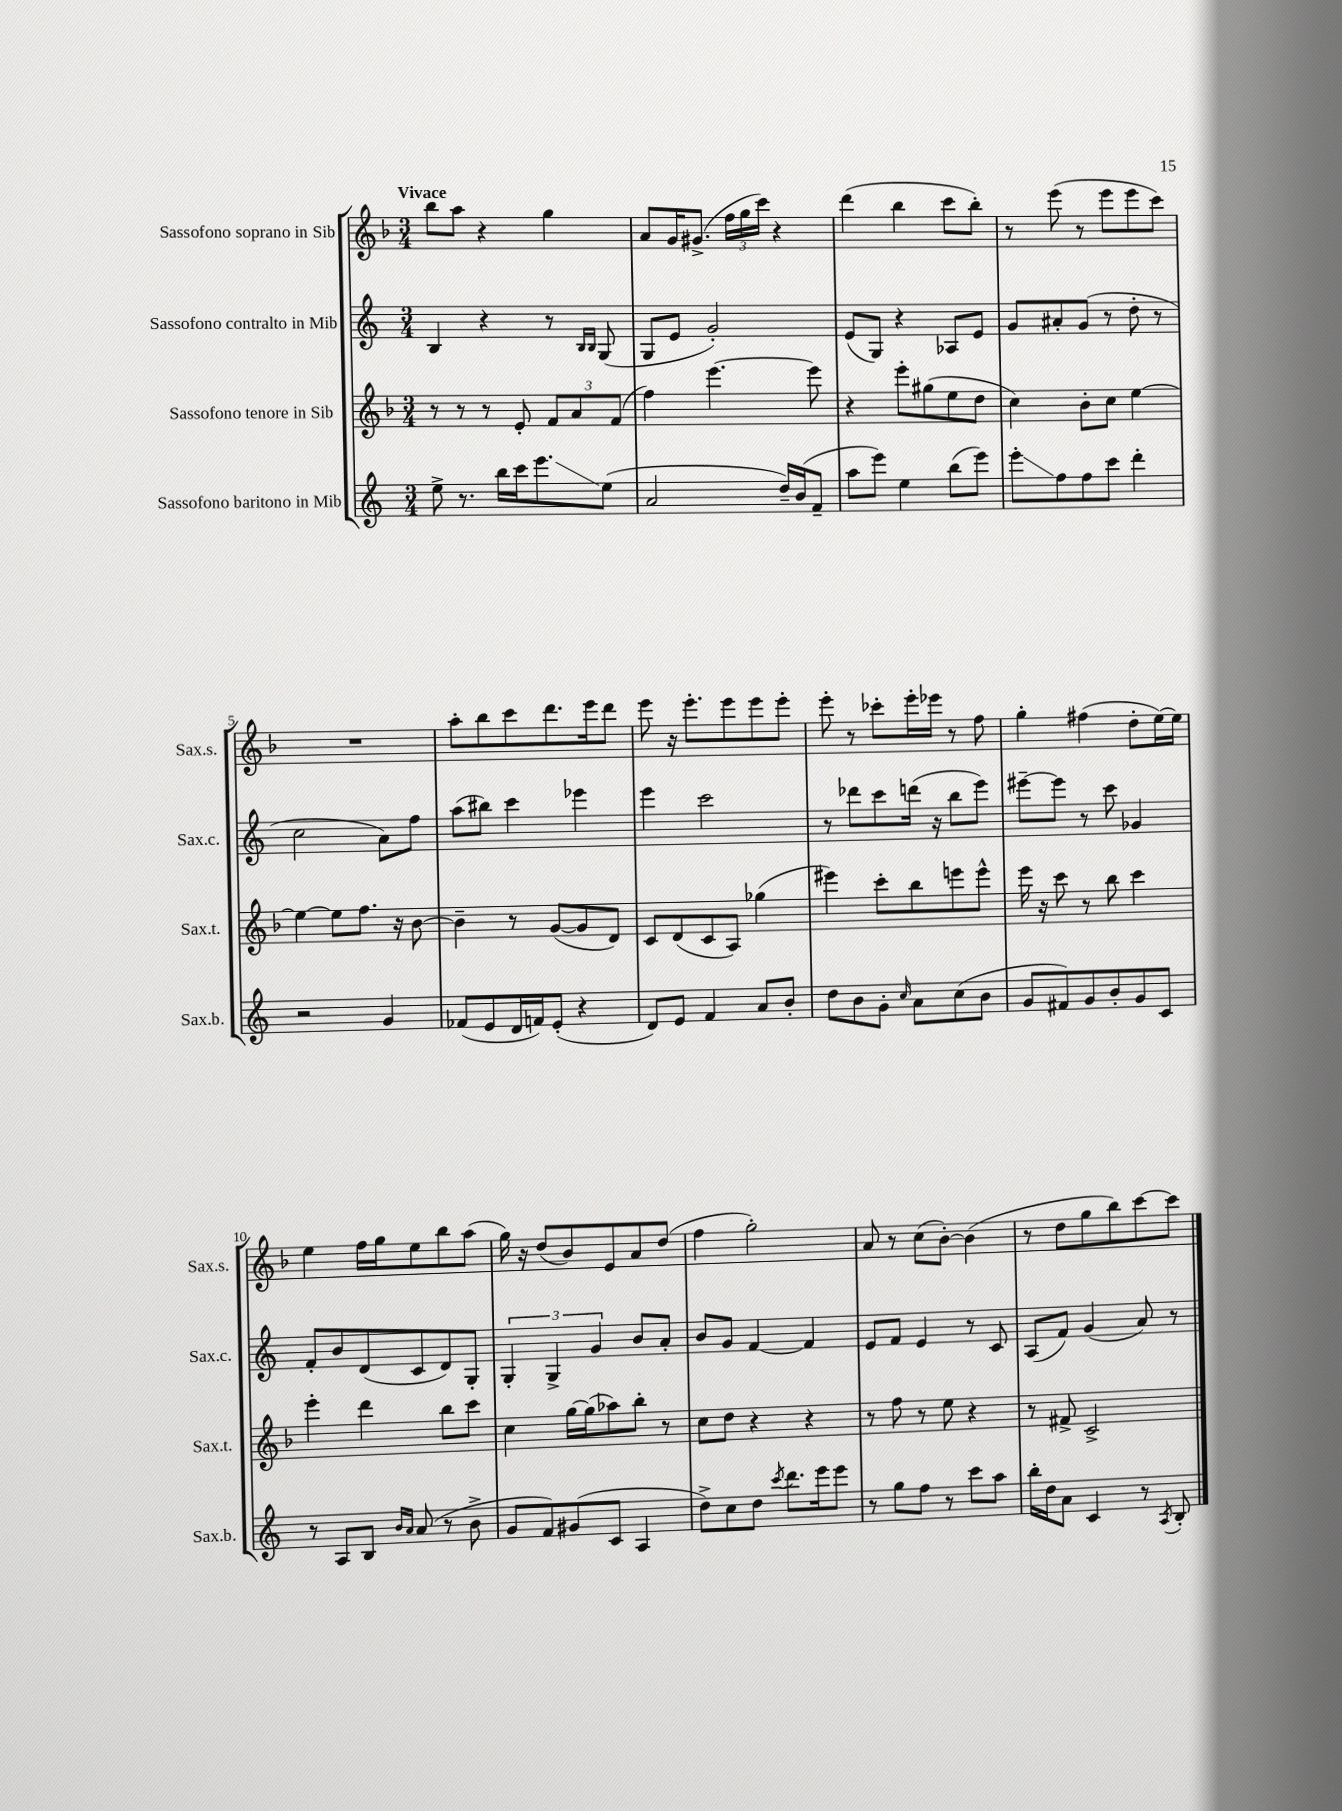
<<
\new StaffGroup <<
\new Staff = "s0" \with { instrumentName = "Sassofono soprano in Sib" shortInstrumentName = "Sax.s." } {
    \clef treble \key f \major \numericTimeSignature \time 3/4 \tempo "Vivace"
    \autoBeamOff bes''8[ a''8] r4 g''4 |
    a'8[ g'16 gis'8.]->( \tuplet 3/2 { f''16[ g''16 c'''16]) } r4 |
    d'''4( bes''4 c'''8[ bes''8]-.) |
    r8 e'''8( r8 e'''8[ e'''8 c'''8]) |
    R2. |
    a''8[-. bes''8 c'''8 d'''8. e'''16 d'''8] |
    e'''8 r16 e'''8.[-. e'''8 e'''8 e'''8]-. |
    e'''8-. r8 ces'''8[-. e'''16-. ees'''16] r8 f''8 |
    g''4-. fis''4( d''8[-. e''16~) e''16] |
    e''4 f''16[ g''16 e''8 bes''8 a''8]( |
    g''16) r16 d''8[( bes'8) e'8 a'8 d''8]( |
    f''4 g''2-.) |
    a'8 r8 c''8[( bes'8]~-.) bes'4( |
    r8 d''8[ g''8 bes''8) c'''8~ c'''8] \bar "|." |
}
\new Staff = "s1" \with { instrumentName = "Sassofono contralto in Mib" shortInstrumentName = "Sax.c." } {
    \clef treble \key c \major \numericTimeSignature \time 3/4
    \autoBeamOff b4 r4 r8 \grace { b16[ b16] } g8( |
    g8[ e'8] g'2-.) |
    e'8[( g8]) r4 aes8[ e'8] |
    g'8[ ais'8-. g'8]( r8 d''8-. r8 |
    c''2 a'8[) f''8] |
    a''8[( bis''8]) c'''4 ees'''4 |
    e'''4 c'''2 |
    r8 des'''8[ c'''8 d'''16]( r16 b''8[ e'''8]) |
    eis'''8[~-- eis'''8] r8 c'''8 ges'4 |
    f'8[-. b'8 d'8( c'8 d'8) g8]-. |
    \tuplet 3/2 { g4-. g4-> g'4 } b'8[ a'8]-. |
    b'8[ g'8] f'4~ f'4 |
    e'8[ f'8] e'4 r8 c'8 |
    a8[( f'8]) g'4( a'8) r8 \bar "|." |
}
\new Staff = "s2" \with { instrumentName = "Sassofono tenore in Sib" shortInstrumentName = "Sax.t." } {
    \clef treble \key f \major \numericTimeSignature \time 3/4
    \autoBeamOff r8 r8 r8 e'8-. \tuplet 3/2 { f'8[ a'8 f'8]( } |
    f''4) e'''4.~ e'''8 |
    r4 e'''8[-. gis''8( e''8 d''8] |
    c''4) bes'8[-. c''8] e''4~ |
    e''4~ e''8[ f''8.] r16 bes'8~ |
    bes'4-- r8 g'8[~( g'8 d'8]) |
    c'8[ d'8( c'8 a8]) ges''4( |
    eis'''4) c'''8[-. bes''8 e'''8 e'''8]-^ |
    e'''16 r16 c'''8 r8 bes''8 c'''4 |
    e'''4-. d'''4 bes''8[ c'''8] |
    c''4 g''16[~ g''16( aes''8) bes''8]-. r8 |
    c''8[ d''8] r4 r4 |
    r8 f''8 r8 e''8 r4 |
    r8 fis'8-> c'2-> \bar "|." |
}
\new Staff = "s3" \with { instrumentName = "Sassofono baritono in Mib" shortInstrumentName = "Sax.b." } {
    \clef treble \key c \major \numericTimeSignature \time 3/4
    \autoBeamOff e''8-> r8. b''16[ c'''16 e'''8.\glissando e''8]( |
    a'2 d''16[--) b'16( f'8]-- |
    a''8[ e'''8]) e''4 b''8[( e'''8]) |
    e'''8[-.\glissando f''8 f''8 c'''8] d'''4-. |
    r2 g'4 |
    fes'8[( e'8 d'16 f'16) e'8]-.( r4 |
    d'8[) e'8] f'4 a'8[ b'8]-. |
    d''8[ b'8 g'8]-. \grace { c''16 } a'8[ c''8( b'8] |
    g'8[ fis'8) g'8 b'8-. g'8 c'8] |
    r8 a8[ b8] \grace { b'16[ a'16] } a'8( r8 b'8-> |
    g'8[ f'8) gis'8( c'8] a4 |
    d''8[->) c''8 d''8] \acciaccatura { c'''8 } d'''8.[ e'''16 e'''8] |
    r8 g''8[ f''8] r8 c'''8[ a''8] |
    b''16[-. d''16 a'8] c'4 r8 \acciaccatura { a8 } b8-. \bar "|." |
}
>>
>>
